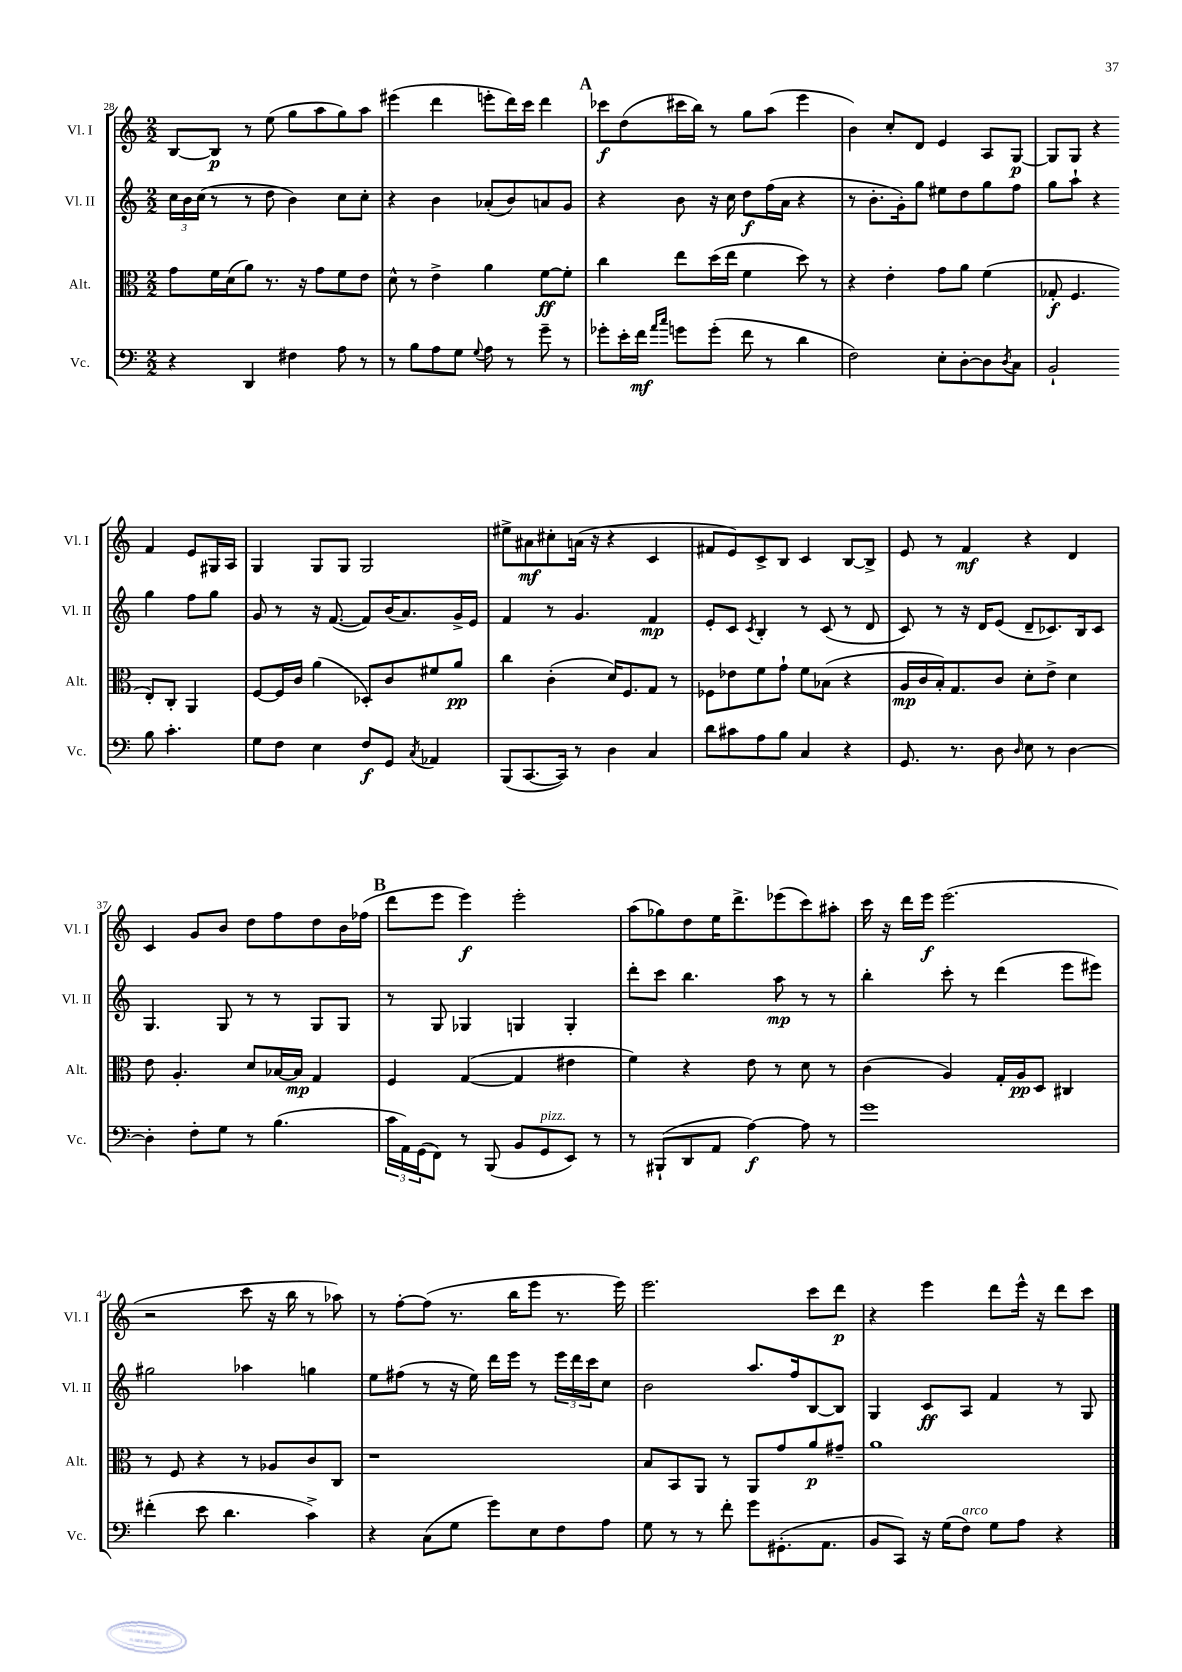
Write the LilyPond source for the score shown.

<<
\new StaffGroup <<
\new Staff = "s0" \with { instrumentName = "Vl. I" shortInstrumentName = "Vl. I" } {
    \clef treble \key c \major \numericTimeSignature \time 2/2
    b8~ b8\p r8 e''8( g''8 a''8 g''8) a''8 |
    eis'''4( d'''4 e'''8-. d'''16) c'''16 d'''4 |
    \mark \markup { \bold "A" } ces'''8\f d''8( cis'''16 b''16) r8 g''8 a''8( e'''4 |
    b'4) c''8-. d'8 e'4 a8 g8~\p |
    g8 g8 r4 f'4 e'8 gis16 a16 |
    g4 g8 g8 g2 |
    eis''8-> ais'8\mf cis''8-. a'16( r16 r4 c'4 |
    fis'8 e'8) c'8-> b8 c'4 b8~ b8-> |
    e'8 r8 f'4\mf r4 d'4 |
    c'4 g'8 b'8 d''8 f''8 d''8 b'16 fes''16( |
    \mark \markup { \bold "B" } d'''8 e'''8 e'''4\f) e'''2-. |
    a''8( ges''8) d''8 e''16 d'''8.-> ees'''8( c'''8) ais''8-. |
    c'''16 r16 d'''16 e'''16\f e'''2.( |
    r2 c'''8 r16 b''16 r8 aes''8) |
    r8 f''8~-. f''8( r8. b''16 e'''8 r8. e'''16) |
    e'''2. c'''8 d'''8\p |
    r4 e'''4 d'''8 e'''16-^ r16 d'''8 c'''8 \bar "|." |
}
\new Staff = "s1" \with { instrumentName = "Vl. II" shortInstrumentName = "Vl. II" } {
    \clef treble \key c \major \numericTimeSignature \time 2/2
    \tuplet 3/2 { c''16 b'16 c''16( } r8 r8 d''8 b'4) c''8 c''8-. |
    r4 b'4 aes'8-.( b'8) a'8 g'8 |
    \mark \markup { \bold "A" } r4 b'8 r16 c''16 d''8\f f''16( a'16 r4 |
    r8 b'8.-. g'16-.) g''8 eis''8 d''8 g''8 f''8 |
    g''8 a''8-! r4 g''4 f''8 g''8 |
    g'8 r8 r16 f'8.~( f'8) b'16( a'8.) g'16-> e'16 |
    f'4 r8 g'4. f'4\mp |
    e'8-. c'8 \acciaccatura { c'8 } b4-. r8 c'8( r8 d'8 |
    c'8) r8 r16 d'16 e'8( d'8-- ces'8.) b16 ces'8 |
    g4. g8 r8 r8 g8 g8 |
    \mark \markup { \bold "B" } r8 g8 ges4 g4 g4-. |
    d'''8-. c'''8 b''4. a''8\mp r8 r8 |
    b''4-. c'''8-. r8 d'''4( e'''8 eis'''8) |
    gis''2 aes''4 g''4 |
    e''8 fis''8( r8 r16 e''16) d'''16 e'''16 r8 \tuplet 3/2 { e'''16 d'''16 c'''16 } c''8 |
    b'2 a''8. f''16 b8~ b8 |
    g4 c'8\ff a8 f'4 r8 g8 \bar "|." |
}
\new Staff = "s2" \with { instrumentName = "Alt." shortInstrumentName = "Alt." } {
    \clef alto \key c \major \numericTimeSignature \time 2/2
    g'8 f'16 d'16( a'8) r8. r16 g'8 f'8 e'8 |
    d'8-^ r8 e'4-> a'4 f'8~\ff f'8-. |
    \mark \markup { \bold "A" } c''4 e''8 d''16( e''16 f'4 d''8) r8 |
    r4 e'4-. g'8 a'8 f'4( |
    ges8-.\f f4. e8-.) c8-. a,4 |
    f8~ f16 c'16 a'4( des8-.) c'8 fis'8 a'8\pp |
    c''4 c'4-.( d'16) f8. g8 r8 |
    fes8 ees'8 f'8 g'8-! f'8 bes8( r4 |
    a16\mp c'16 b16-.) g8. c'8 d'8-. e'8-> d'4 |
    e'8 a4.-. d'8 bes16~ bes16\mp g4 |
    \mark \markup { \bold "B" } f4 g4~( g4 eis'4 |
    f'4) r4 e'8 r8 d'8 r8 |
    c'4( a4) g16-. a16\pp d8 cis4 |
    r8 f8 r4 r8 aes8 c'8 c8 |
    r1 |
    b8 b,8 a,8 r8 a,8 g'8 a'8\p gis'8-- |
    a'1 \bar "|." |
}
\new Staff = "s3" \with { instrumentName = "Vc." shortInstrumentName = "Vc." } {
    \clef bass \key c \major \numericTimeSignature \time 2/2
    r4 d,4 fis4 a8 r8 |
    r8 b8 a8 g8 \appoggiatura { g8 } a8 r8 g'8-- r8 |
    \mark \markup { \bold "A" } ges'8-. e'16-. f'16\mf \grace { a'16 c''16 } g'8 g'8-.( f'8 r8 d'4 |
    f2) e8-. d8~-. d8 \acciaccatura { d8 } c8 |
    b,2-! b8 c'4.-. |
    g8 f8 e4 f8\f g,8 \acciaccatura { c8 } aes,4 |
    b,,8( c,8.~ c,16) r8 d4 c4 |
    d'8 cis'8 a8 b8 c4 r4 |
    g,8. r8. d8 \grace { d16 } e8 r8 d4~ |
    d4-. f8-. g8 r8 b4.( |
    \mark \markup { \bold "B" } \tuplet 3/2 { c'16 a,16) g,16( } f,8) r8 b,,8( b,8 g,8^\markup { \italic "pizz." } e,8) r8 |
    r8 bis,,8-!( d,8 a,8 a4~\f) a8 r8 |
    g'1 |
    fis'4-.( e'8 d'4. c'4->) |
    r4 c8( g8 g'8) e8 f8 a8 |
    g8 r8 r8 f'8-. g'8 gis,8.-.( a,8. |
    b,8 c,8) r16 g16( f8^\markup { \italic "arco" }) g8 a8 r4 \bar "|." |
}
>>
>>
\layout { \context { \Score currentBarNumber = #28 } }
